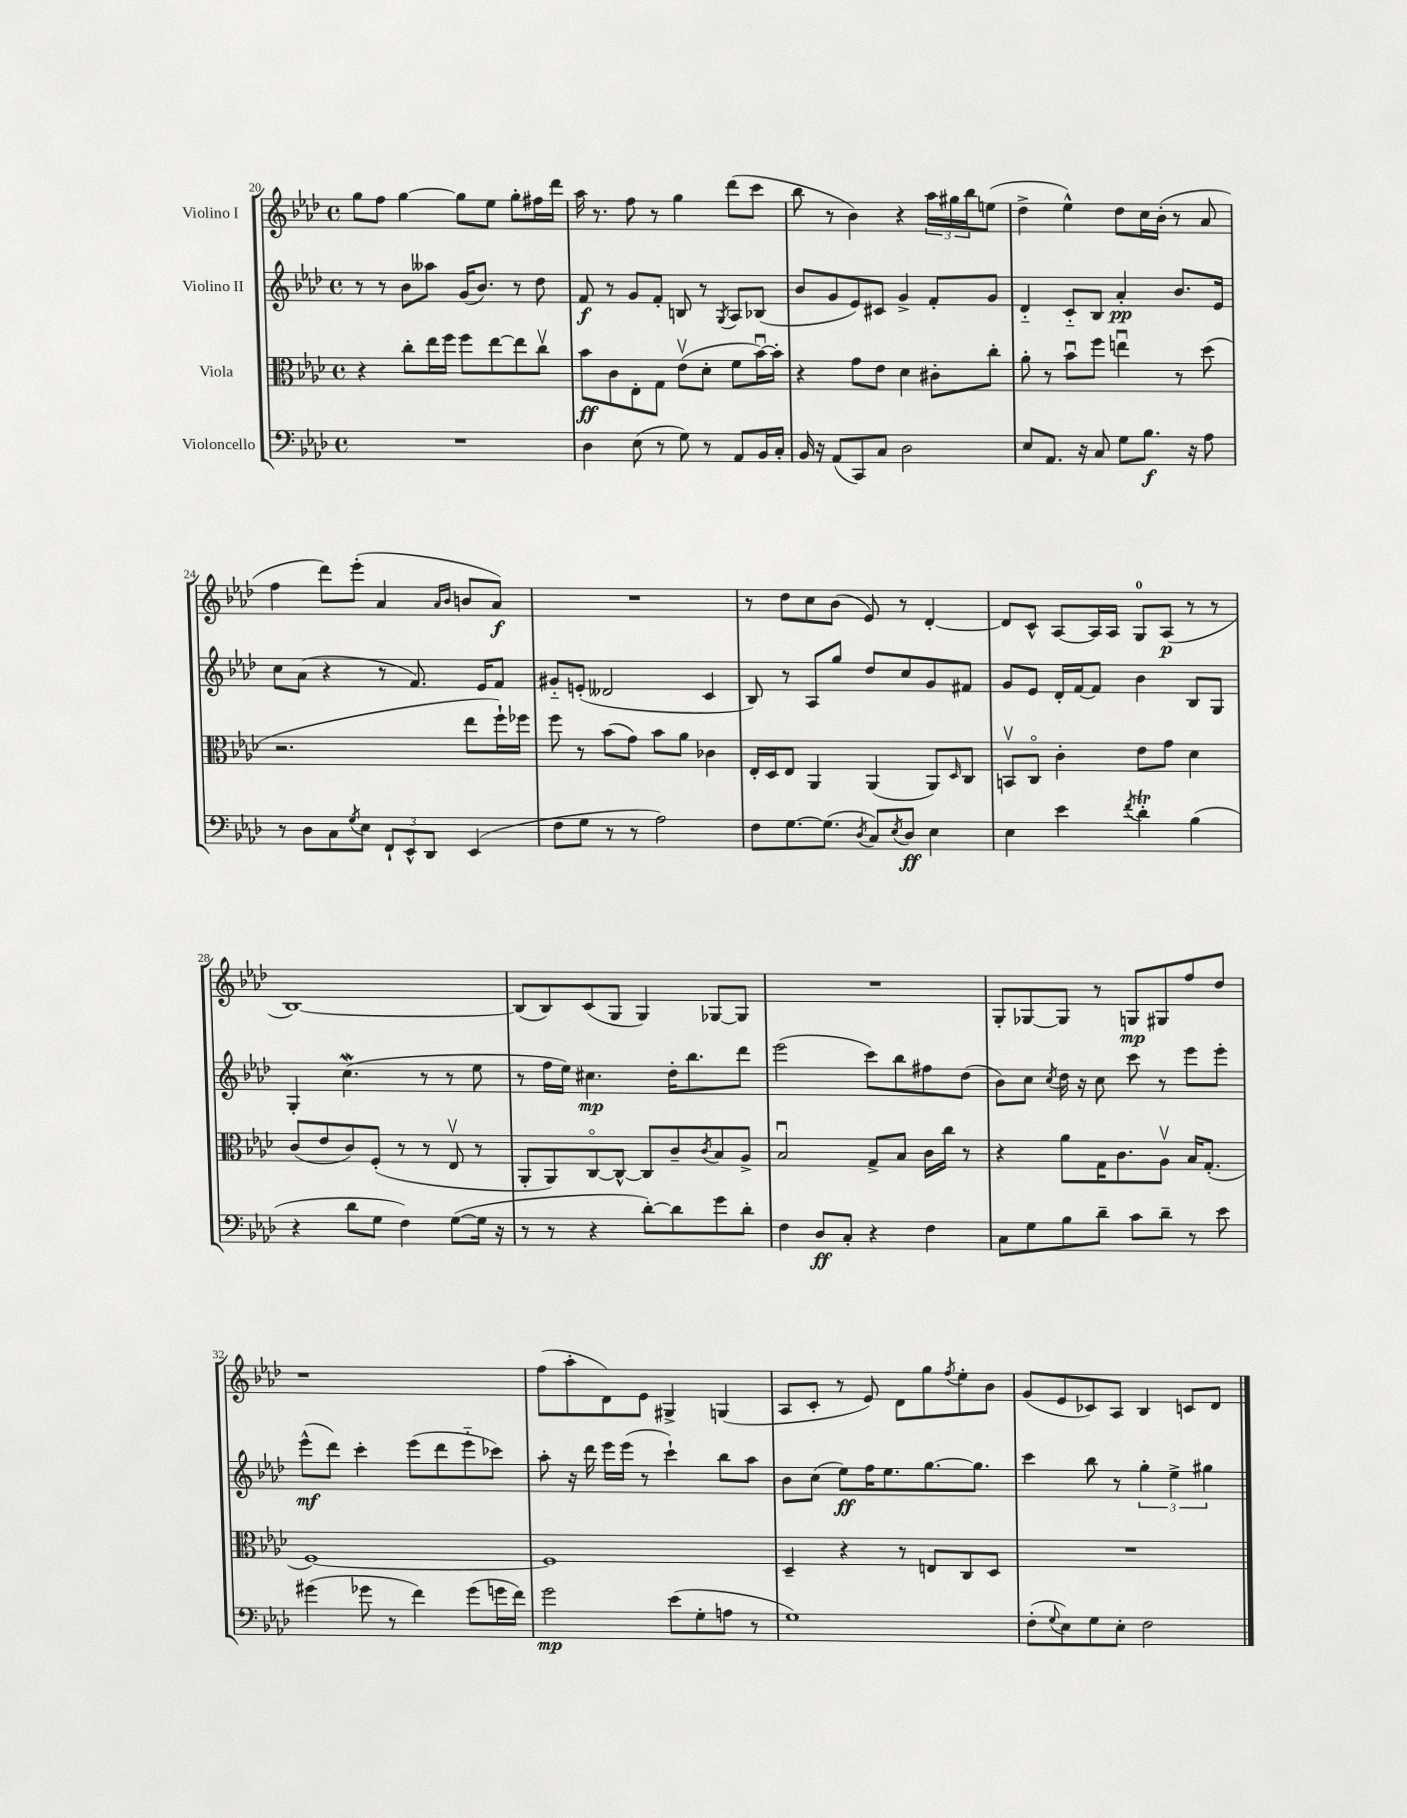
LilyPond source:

<<
\new StaffGroup <<
\new Staff = "s0" \with { instrumentName = "Violino I" } {
    \clef treble \key aes \major \defaultTimeSignature \time 4/4
    g''8 f''8 g''4~ g''8 ees''8 g''8-. fis''16 des'''16 |
    aes''16 r8. f''8 r8 g''4 des'''8( c'''8 |
    bes''8 r8 bes'4) r4 \tuplet 3/2 { aes''16 gis''16 bes''16 } e''8( |
    des''4-> ees''4-^) des''8 c''16 bes'16-.( r8 aes'8 |
    f''4 des'''8) ees'''8-.( aes'4 \grace { aes'16 bes'16 } b'8 aes'8\f) |
    R1 |
    r8 des''8 c''8 bes'8( ees'8) r8 des'4~-. |
    des'8 c'8-^ aes8~ aes16 aes16 g8-0 aes8\p( r8 r8 |
    bes1~) |
    bes8( bes8) c'8( g8 g4) ges8~ ges8 |
    R1 |
    g8-. ges8~ ges8 r8 g8\mp gis8 f''8 des''8 |
    r1 |
    f''8( aes''8-. des'8) ees'8 gis4-> g4( |
    aes8 c'8-. r8 ees'8) des'8 g''8 \acciaccatura { f''8 } ees''8-. bes'8 |
    g'8( ees'8 ces'8) aes8 bes4 c'8 des'8 \bar "|." |
}
\new Staff = "s1" \with { instrumentName = "Violino II" } {
    \clef treble \key aes \major \defaultTimeSignature \time 4/4
    r8 r8 bes'8 aeses''8 g'16( bes'8.) r8 des''8 |
    f'8\f r8 g'8 f'8-. b8 r8 \acciaccatura { g8 } aes8 bes8( |
    bes'8 g'8 ees'8) cis'8 g'4-> f'8-. g'8 |
    des'4-_ c'8-_ bes8 aes'4-.\pp bes'8. ees'16 |
    c''8 aes'8( r4 r8 f'8.) ees'16 f'8 |
    gis'8-_ e'8-.( deses'2 c'4 |
    bes8) r8 aes8 g''8 des''8 c''8 g'8 fis'8 |
    g'8 ees'8 des'16-. f'16~ f'8 bes'4 bes8 g8 |
    g4-. c''4.\mordent( r8 r8 ees''8 |
    r8 f''16 ees''16) cis''4.\mp des''16-. bes''8. des'''8 |
    ees'''2( c'''8) bes''8 fis''8 des''8( |
    bes'8) c''8 \acciaccatura { c''8 } des''16 r16 c''8 c'''8 r8 ees'''8 ees'''8-. |
    ees'''8-^\mf( des'''8) c'''4-. ees'''8( des'''8 ees'''8-_ ces'''8) |
    aes''8-. r16 des'''16 ees'''16 ees'''16( r8 c'''4-!) bes''8 aes''8 |
    bes'8 c''8( ees''8\ff) f''16 ees''8. g''8.~ g''8. |
    c'''4 bes''8 r8 \tuplet 3/2 { g''4-. ees''4-> gis''4 } \bar "|." |
}
\new Staff = "s2" \with { instrumentName = "Viola" } {
    \clef alto \key aes \major \defaultTimeSignature \time 4/4
    r4 c''8-. ees''16 f''16 f''8 ees''8~ ees''8 c''8\upbow |
    bes'8\ff c'8 ees8-. g8 ees'8\upbow( des'8-. f'8 bes'16~\downbow) bes'16-. |
    r4 g'8 ees'8 des'4 cis'8-. c''8-. |
    aes'8-. r8 bes'8\downbow f''8 e''4\downbow r8 des''8( |
    r2. ees''8 f''16-!) fes''16 |
    f''8 r8 bes'8( g'8) bes'8 aes'8 ces'4 |
    ees16-. des16 ees8 aes,4 aes,4( aes,8) \grace { des16 } c8 |
    b,8\upbow c8\flageolet c'4-. ees'8 g'8 des'4 |
    c'8( ees'8 c'8) f8-.( r8 r8 ees8\upbow r8 |
    aes,8-. aes,8) c8~\flageolet c8~-^ c8 c'8-- \acciaccatura { c'8 } bes8 aes8-> |
    bes2\downbow g8-> bes8 c'16 c''16 r8 |
    r4 aes'8 g16 c'8. aes8\upbow bes16 g8.-.( |
    f1~) |
    f1 |
    des4-- r4 r8 e8 c8 des8 |
    R1 \bar "|." |
}
\new Staff = "s3" \with { instrumentName = "Violoncello" } {
    \clef bass \key aes \major \defaultTimeSignature \time 4/4
    R1 |
    des4 ees8( r8 g8) r8 aes,8 bes,16 c16-. |
    bes,16 r16 aes,8( c,8) c8 des2 |
    ees8 aes,8. r16 c8 g8 bes8.\f r16 aes8 |
    r8 des8 c8 \acciaccatura { g8 } ees8 \tuplet 3/2 { f,8-! ees,8-^ des,8 } ees,4( |
    f8 g8 r8 r8 aes2) |
    f8 g8.~ g8.( \acciaccatura { des8 } c8) \acciaccatura { ees8 } des8\ff ees4 |
    ees4 ees'4 \acciaccatura { f'8 } des'4-.\trill bes4( |
    r4 des'8 g8 f4) g8~( g16 r16 |
    r8 r8 r4 des'8~-.) des'8 g'8 des'8-. |
    f4 des8\ff c8-. r4 f4 |
    c8 g8 bes8 des'8-- c'8 des'8-- r8 ees'8 |
    gis'4( ges'8 r8 f'4) ges'8( g'16 f'16) |
    g'2\mp ees'8( g8-. a8 r8 |
    g1) |
    f8-.( \appoggiatura { g8 } ees8) g8 ees8-. f2 \bar "|." |
}
>>
>>
\layout { \context { \Score currentBarNumber = #20 } }
